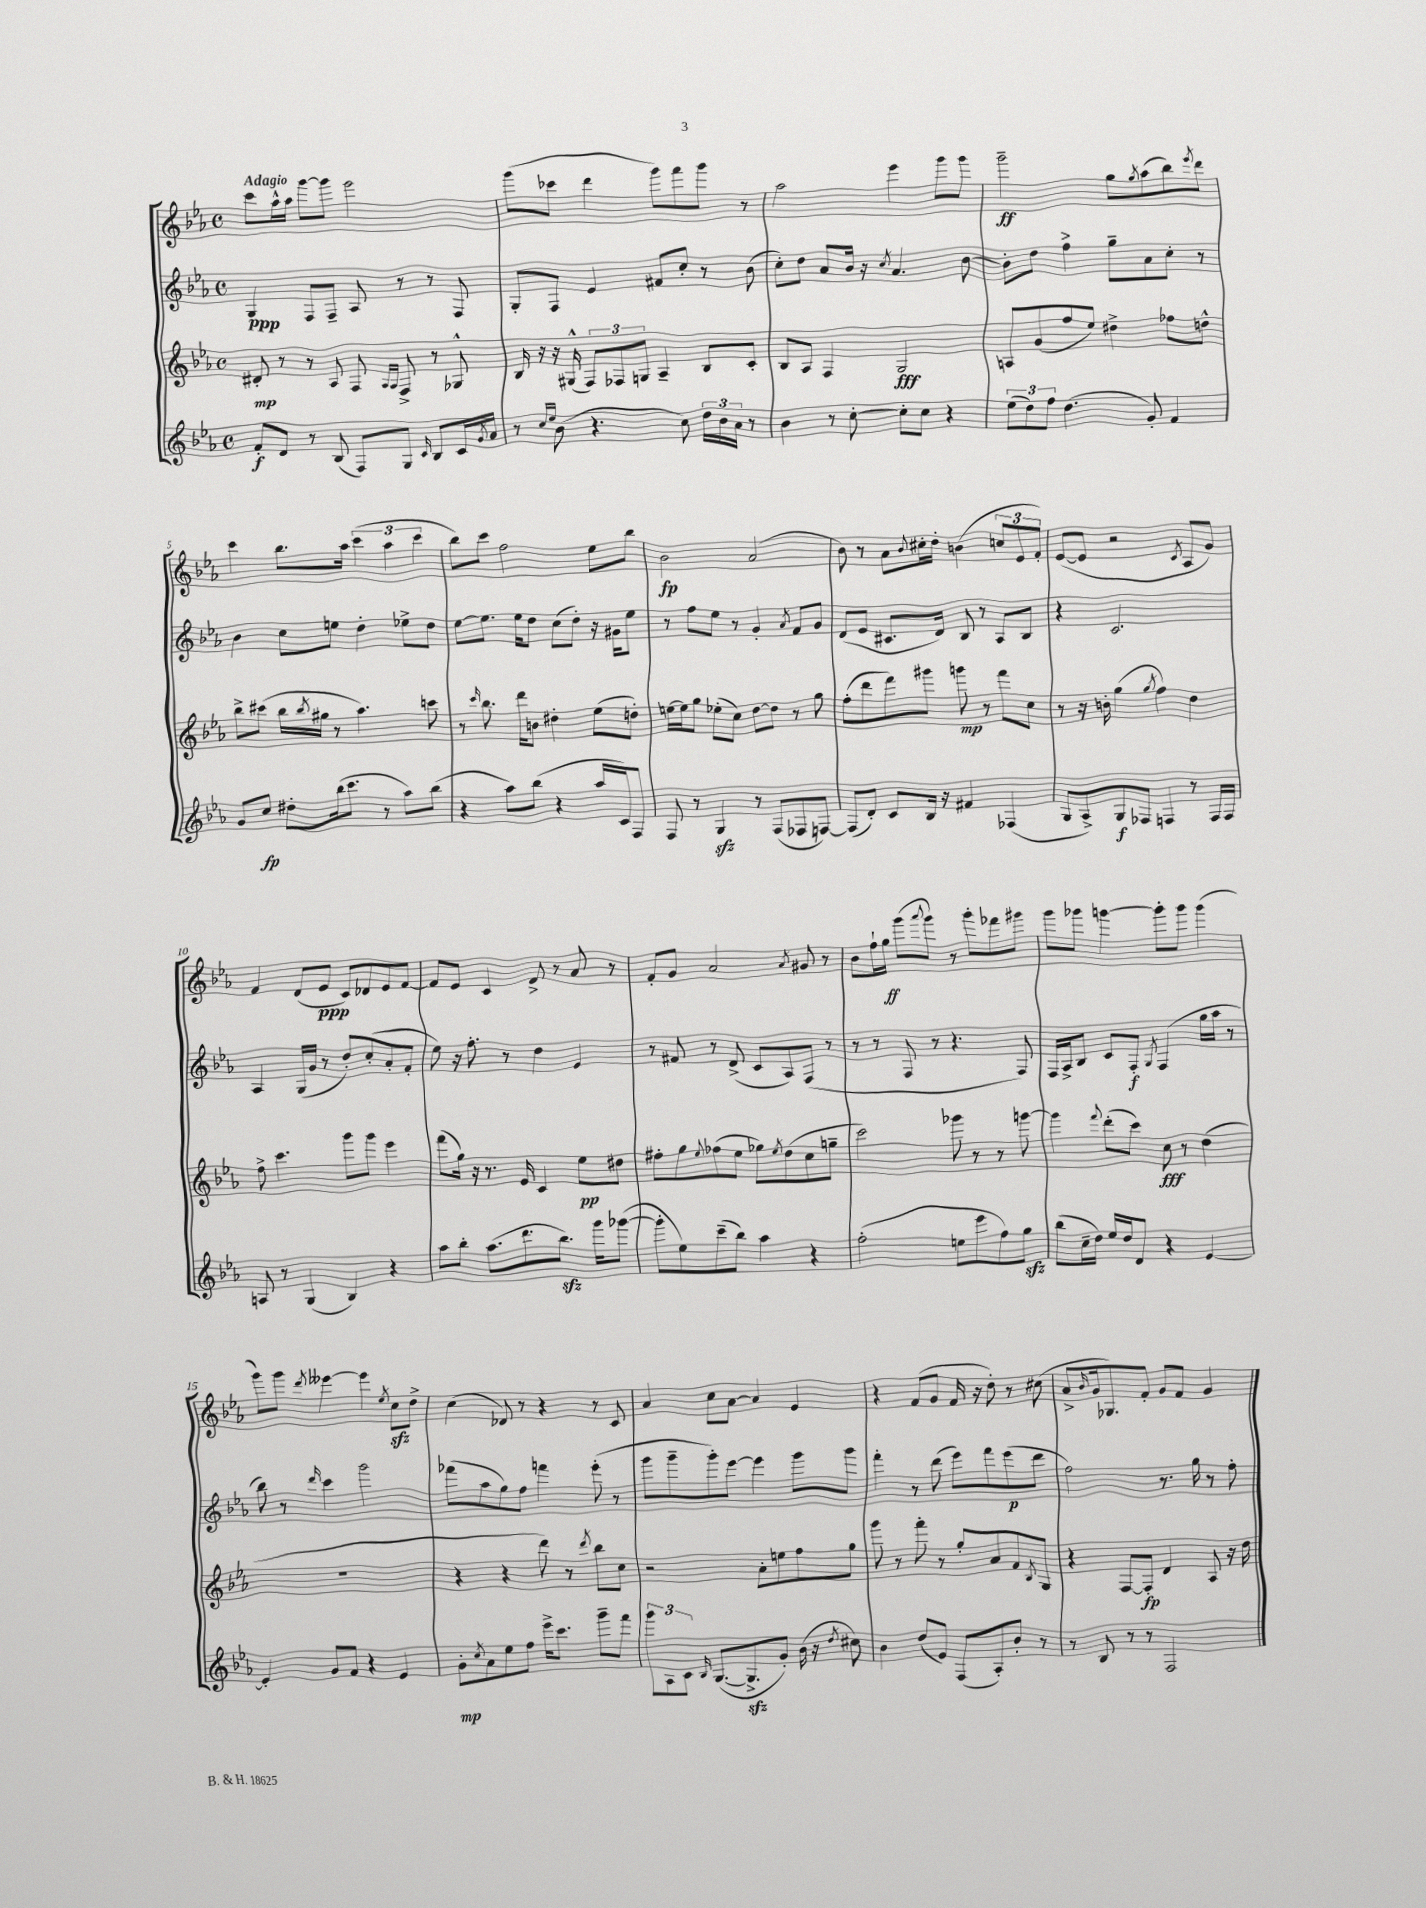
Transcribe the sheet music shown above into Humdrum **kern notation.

**kern	**kern	**kern	**kern
*staff4	*staff3	*staff2	*staff1
*clefG2	*clefG2	*clefG2	*clefG2
*k[b-e-a-]	*k[b-e-a-]	*k[b-e-a-]	*k[b-e-a-]
*M4/4	*M4/4	*M4/4	*M4/4
*met(c)	*met(c)	*met(c)	*met(c)
8f'/L	8d#'/	4G/	8ccc\L
8d/J	8r	.	16aa-^^\L
.	.	.	16aa-\JJ
8r	8r	8F/L	[8ggg\L
(8B-/	8A-/	8F~/J	8ggg\]J
8F/L)	8F/	8A-/	2eee-\
.	16qqA-/LL	.	.
.	16qqA-/JJ	.	.
8G/J	8F^/	8r	.
16qqc/	.	.	.
8B-/L	8r	8r	.
16c/L	8G-^^/	8F/	.
8qg/	.	.	.
16a-/JJ	.	.	.
=	=	=	=
8r	16B-/	8G'/L	(8ggg\L
.	16r	.	.
16qqcc/LL	.	.	.
16qqee-/JJ	.	.	.
(8b-\	16r	8F/J	8ccc-\J
.	(16G#^^/	.	.
4.r	12F/L)	4e-/	4ddd\
.	12F-/	.	.
.	12G/J	.	.
.	4A-~/	8f#/L	8ggg\L)
8cc\)	.	8cc'/J	8fff\
24dd\LL	8B-/L	8r	8ggg\J
24b-\	.	.	.
24a-\JJ	.	.	.
8r	8c'/J	(8b-\	8r
=	=	=	=
4b-\	8B-/L	8cc'\L)	2aa-\
.	8A-/J	8dd\J	.
8r	4F/	8a-/L	.
[8cc'\	.	16b-/Jk	.
.	.	16r	.
.	.	8qcc/	.
8cc'\]L	2G/	4.a-/	4eee-\
8cc\J	.	.	.
4r	.	.	8ggg\L
.	.	[8b-\	8ggg\J
=	=	=	=
(12ee-\L	8A/L	8b-'\]L	2ggg~\
12dd\)	.	.	.
.	(8g/	8dd\J	.
12ff\J	.	.	.
(4.dd\	8ff/	4ff^\	.
.	8ee-/J)	.	.
.	4dd#^\	8gg~\L	8gg\L
.	.	.	8qgg/
8g'/)	.	8a-\	(8aa-\
4f/	8ff-\L	8cc'\J	8bb-\)
.	.	.	8qeee-/
.	8dd^^\J	8r	8ddd\J
=	=	=	=
8g/L	8bb-^\L	4b-\	4ccc\
8cc/J	(8ccc#\J	.	.
8dd#'\L	16bb-\LL	8cc\L	8.bb-\L
.	8qbb-/	.	.
.	16gg#\JJ	.	.
(16bb-\k	8r	8ee\J	.
8.ccc\J	.	.	16aa-\Jk
.	4.aa-\)	4dd'\	(6ccc\
8r	.	.	.
.	.	.	6aa-\
8aa-\L)	.	8ee-^\L	.
.	.	.	6ccc\
(8bb-\J	8ccc\	8dd\J	.
=	=	=	=
4r	8r	[8ee-\L	8bb-\L)
.	16qqccc/	.	.
.	8.bb-\	8.ee-\]J	8ccc\J
8aa-\L)	.	.	2ff\
.	16ddd\LK	16ee-\LK	.
(8bb-\J	8b\J	8dd\J	.
4r	4dd#'\	(8cc\L	.
.	.	8dd'\J)	.
16aa-/LL	(8ee-\L	16r	8ee-\L
16c/J)	.	16g#\LK	.
8F/J	8dd'\J)	8ee-\J	8bb-\J
=	=	=	=
8F/	[16ee\LL	8r	2b-\
.	16ee\]J	.	.
8r	8gg\J	8ff\L	.
4G/	(8ee-'\L	8ee-\J	.
.	8cc\J)	8r	.
8r	[8dd\L	4g'/	(2a-/
(8F/L	8dd\]J	.	.
.	.	8qa-/	.
8F-/	8r	8f/L	.
[8F/J)	8gg\	8g/J	.
=	=	=	=
(8F/]L	(8ff'\L	(8d/L	8b-\)
8d'/J)	8ddd\	8e-/J	8r
8c/L	8fff\)	8.c#/L	8a-\L
.	.	.	8qqb-/
16B-/Jk	8ggg#\J	.	16cc#'\L
16r	.	16d/Jk)	16dd'\JJ
4f#/	8ggg\	8B-/	(4b\
.	8r	8r	.
(4F-/	8fff\L	8A-/L	12cc/L
.	.	.	12e-/
.	8cc\J	8B-/J	.
.	.	.	12f'/J)
=	=	=	=
8G/L	8r	4r	([8e-/L
8A-^/)	16r	.	8e-/]J
.	16b'\	.	.
8G/	(4gg\	2.c/	2r
8F-/J	.	.	.
.	8qgg/	.	.
4F/	4ff\)	.	.
.	.	.	8qc/
8r	4dd\	.	8A-/L
16F/LL	.	.	8g/J)
16F/JJ	.	.	.
=	=	=	=
8A/	8ff^\	4A-/	4f/
8r	4.ccc\	.	.
(4G/	.	(16G/LL	(8d/L
.	.	16g/JJ	.
.	.	8r	8e-/J
4B-/)	8ggg\L	8dd'/L)	8c/L)
.	8ggg\J	(8cc'/	8d-/
4r	4eee-\	8a-'/	8e-/
.	.	8f'/J	[8f/J
=	=	=	=
8aa-\L	(8fff\L	8ee-\)	8f/]L
8bb-'\J	16gg\Jk)	16r	8e-/J
.	16r	8.ff'\	.
(8.aa-\L	8.r	.	4c/
.	.	8r	.
8.ddd\	16e-/	.	.
.	4c/	4dd\	8d^/
8.bb-\J)	.	.	8r
.	8ee-\L	4e-/	8a-/
16ggg\LK	.	.	.
([8ggg-\J	8dd#\J	.	8r
=	=	=	=
8ggg-'\]L	8ff#'\L	8r	8f'/L
8ee-\)	8gg\	8f#/	8g/J
.	8qqee-/	.	.
(8ccc~\	(8ff-\	8r	2a-/
8bb-\J)	8ee-\J	(8d^/	.
4aa-\	8gg-\L)	8c/L	.
.	8qee-/	.	.
.	(8dd\	8A-/)	.
.	.	.	8qa-/
4r	8cc\	(8F/J	8g#/
.	8gg~\J	8r	8r
=	=	=	=
(2ff'\	2ccc\)	8r	8b-\L
.	.	8r	16ff`\L
.	.	.	16gg\JJ
.	.	8F/	(8ggg\L
.	.	.	8qqaaa-/
.	.	8r	8ggg\J)
8ee\L	8ggg-\	4.r	8r
8eee-\	8r	.	8ggg'\L
8ff\)	8r	.	8fff-\
8gg\J	[8ggg\	8F/)	8ggg#\J
=	=	=	=
(8bb-\L	4ggg\]	16F/LL	8ggg\L
.	.	16A-^/J	.
16cc~\L	.	8B-/J	8ggg-\J
16dd\JJ)	.	.	.
.	8qqfff/	.	.
16ee-/LL	(8ddd'\L	8c/L	[4ggg\
16dd/J	.	.	.
8d/J	8ccc\J)	8F'/J	.
.	.	8qG/	.
4r	8cc\	(4F/	8ggg'\]L
.	8r	.	8ggg\J
[4e-/	(4dd\	16gg\LL	(4ggg\
.	.	16aa-\JJ	.
.	.	8r	.
=	=	=	=
4e-'/]	1r	8bb-\)	8ggg\L)
.	.	8r	8ggg\J
.	.	16qqddd/	8qddd/
8g/L	.	4ccc\	[4eee--\
8f/J	.	.	.
4r	.	2ggg\	4eee--\]
.	.	.	8qee-/
4e-/	.	.	8cc\L
.	.	.	8dd^\J
=	=	=	=
8g'\L	4r	(8fff-\L	(4cc\
8qcc/	.	.	.
8a-\	.	8aa-\	.
8ee-\	4r	8gg\)	8d-/)
8ff\J	.	8ff\J	8r
16eee-^\LK	8ddd\)	4fff\	4r
8.ccc\J	.	.	.
.	8r	.	.
.	8qddd/	.	.
8ggg~\L	8bb-\L	(8eee-'\	8r
8fff\J	8cc\J	8r	8c/
=	=	=	=
12ggg\L	2r	8ggg\L	4a-/
12A-\	.	.	.
.	.	8ggg~\	.
12c\J	.	.	.
16qqB-/	.	.	.
([8.G/L	.	8ggg'\)	8cc\L
.	.	[8eee-\J	[8a-\J
8.G^/]	.	.	.
.	8a-'\L	4eee-\]	4a-/]
8g'/J)	8ee\	.	.
(16b-\	8ff\	8ggg\L	4e-/
16r	.	.	.
8qdd/	.	.	.
8cc#\)	8gg\J	8ggg\J	.
=	=	=	=
4b-\	8ggg\	4fff'\	4r
.	8r	.	.
(8dd/L	8fff'\	8r	(8f/L
8e-/J)	8r	(8ddd\	8g/J
(8F/L	8gg'/L	8eee-\L)	16f/
.	.	.	16r
8A-'/)	8a-/	8fff\	8dd'\)
8b-'/J	8f/	(8eee-\	8r
.	8qB-/	.	.
8r	8G/J	8ddd\J	(8cc#\
=	=	=	=
8r	4r	2ff\)	8a-^/L
.	.	.	16qqb-/
8B-/	.	.	16g/k
.	.	.	8.G-/)
8r	[8F/L	.	.
8r	8F'/]J	.	8f'/J
2F/	4d/	8.r	8g/L
.	.	.	8f/J
.	.	16gg\	.
.	8A-/	8r	4g/
.	16r	8ff'\	.
.	16dd\	.	.
==	==	==	==
*-	*-	*-	*-
